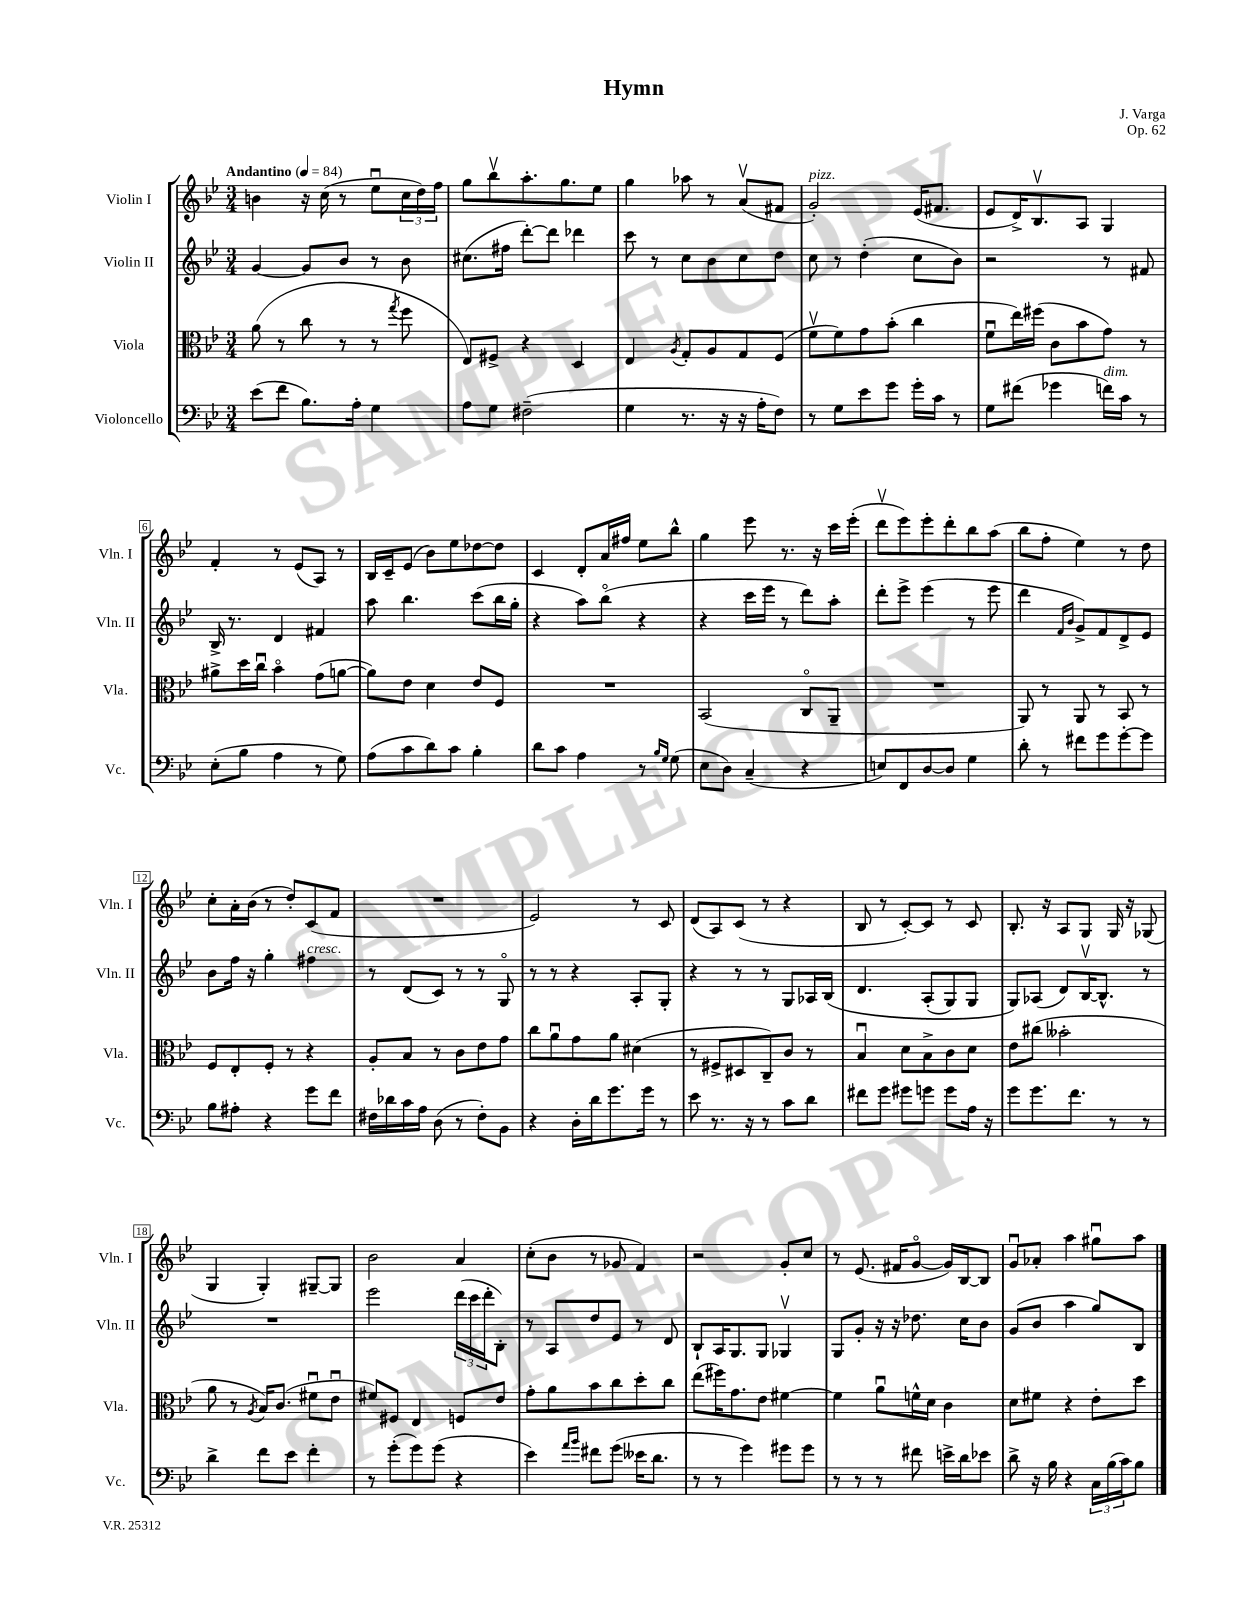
\header { title = "Hymn" composer = "J. Varga" opus = "Op. 62" }
<<
\new StaffGroup <<
\new Staff = "s0" \with { instrumentName = "Violin I" shortInstrumentName = "Vln. I" } {
    \clef treble \key bes \major \numericTimeSignature \time 3/4 \tempo "Andantino" 4 = 84
    b'4 r16 c''16( r8 ees''8\downbow \tuplet 3/2 { c''16 d''16) f''16 } |
    g''8 bes''8\upbow a''8.-. g''8. ees''8 |
    g''4 aes''8 r8 a'8\upbow( fis'8 |
    g'2-.^\markup { \italic "pizz." }) ees'16( fis'8. |
    ees'8 d'16->) bes8.\upbow a8 g4 |
    f'4-. r8 ees'8( a8) r8 |
    bes16 c'16-- ees'8( bes'8) ees''8 des''8~ des''8 |
    c'4 d'8-. a'16 fis''16 ees''8 bes''8-^ |
    g''4 ees'''8 r8. r16 c'''16 ees'''16-.( |
    d'''8\upbow ees'''8) ees'''8-. d'''8-. bes''8 a''8( |
    bes''8 f''8-. ees''4) r8 d''8 |
    c''8-. a'16-. bes'16( r8 d''8-.) c'8( f'8 |
    R2. |
    ees'2) r8 c'8 |
    d'8( a8) c'8( r8 r4 |
    bes8 r8 c'8~-.) c'8 r8 c'8 |
    bes8.-. r16 a8 g8 g16 r16 ges8( |
    g4 g4-.) gis8~-- gis8 |
    bes'2 a'4 |
    c''8-.( bes'8 r8 ges'8 f'4) |
    r2 g'8-. c''8 |
    r8 ees'8.( fis'16 g'8~\flageolet g'16) bes16~ bes8 |
    g'8\downbow aes'8-. a''4 gis''8\downbow a''8 \bar "|." |
}
\new Staff = "s1" \with { instrumentName = "Violin II" shortInstrumentName = "Vln. II" } {
    \clef treble \key bes \major \numericTimeSignature \time 3/4
    g'4~ g'8 bes'8 r8 bes'8 |
    cis''8.( fis''16 d'''8~-.) d'''8 des'''4 |
    c'''8 r8 c''8 bes'8 c''8 d''8 |
    c''8 r8 d''4-.( c''8 bes'8) |
    r2 r8 fis'8 |
    bes16-> r8. d'4 fis'4 |
    a''8 bes''4. c'''8( bes''16 g''16-. |
    r4 a''8) bes''8\flageolet( r4 |
    r4 c'''16 ees'''16 r8 d'''8) a''8-. |
    d'''8-. ees'''8-> ees'''4( r8 ees'''8 |
    d'''4 \grace { f'16 bes'16 } g'8->) f'8 d'8-> ees'8 |
    bes'8 f''16 r16 g''4-. fis''4^\markup { \italic "cresc." } |
    r8 d'8( c'8) r8 r8 g8\flageolet |
    r8 r8 r4 a8-. g8-. |
    r4 r8 r8 g8 aes16 bes16\( |
    d'4. a8-.( g8) g8 |
    g8\) aes8( d'8) bes16~\upbow bes8.-^ r8 |
    R2. |
    ees'''2 \tuplet 3/2 { d'''16( c'''16 d'''16-. } bes8-.) |
    r8 a8 d''8 ees'8 r8 d'8 |
    bes8-! a16 g8. g8 ges4\upbow |
    g8 g'8-. r16 r16 des''8. c''16 bes'8 |
    g'8( bes'8 a''4 g''8) bes8 \bar "|." |
}
\new Staff = "s2" \with { instrumentName = "Viola" shortInstrumentName = "Vla." } {
    \clef alto \key bes \major \numericTimeSignature \time 3/4
    a'8( r8 c''8 r8 r8 \acciaccatura { g''8 } f''8 |
    ees8) fis8-> r4 d4 |
    ees4 \acciaccatura { a8 } g8-. a8 g8 f8( |
    f'8\upbow f'8) g'8 bes'8-.( c''4 |
    f'8\downbow ees''16) fis''16( c'8 bes'8 g'8) r8 |
    ais'8-> d''16 c''16\downbow bes'4\flageolet g'8( a'8~ |
    a'8) ees'8 d'4 ees'8 f8 |
    R2. |
    bes,2( c8\flageolet a,8-- |
    R2. |
    a,8) r8 a,8 r8 bes,8 r8 |
    f8 ees8-. f8-. r8 r4 |
    a8-. bes8 r8 c'8 ees'8 g'8 |
    c''8 a'8\downbow g'8 a'8 dis'4( |
    r8 fis8-> dis8 c8--) c'8 r8 |
    bes4\downbow d'8 bes8-> c'8 d'8 |
    ees'8 cis''8( beses'2-. |
    a'8 r8 \acciaccatura { a8 } bes16) c'8.( fis'8\downbow ees'8\downbow |
    fis'8) fis8 ees4 f8 ees'8 |
    g'8-. a'8 bes'8 c''8 d''8-. c''8 |
    ees''8( fis''16) g'8. ees'8 fis'4~ |
    fis'4 a'8\downbow f'16-^ d'16 c'4 |
    d'8 fis'8 r4 ees'8-. d''8 \bar "|." |
}
\new Staff = "s3" \with { instrumentName = "Violoncello" shortInstrumentName = "Vc." } {
    \clef bass \key bes \major \numericTimeSignature \time 3/4
    ees'8( f'8 bes8.) a16-. g4 |
    a8 g8 fis2--( |
    g4 r8. r16 r16 a16-. f8) |
    r8 g8 ees'8 g'8 g'16-. c'16 r8 |
    g8 fis'8( ges'4 f'16^\markup { \italic "dim." }) c'16 r8 |
    ees8-.( bes8 a4 r8 g8) |
    a8( c'8 d'8) c'8 bes4-. |
    d'8 c'8 a4 r8 \grace { bes16 g16 } g8( |
    ees8 d8) c4--( r4 |
    e8) f,8 d8~ d8 g4 |
    d'8-. r8 fis'8 g'8 g'8~-. g'8 |
    bes8 ais8-. r4 g'8 f'8 |
    fis16 des'16 c'16 a16 d8( r8 fis8-.) bes,8 |
    r4 d16-. d'16 g'8. g'16 r8 |
    ees'8 r8. r16 r8 c'8 d'8 |
    fis'8 g'8 gis'8 g'8 g'8 a16 r16 |
    g'8 g'8. f'8. r8 r8 |
    d'4-> f'8 ees'8 f'4-. |
    r8 g'8-.( g'8) g'8( r4 |
    ees'4) \grace { a'16 bes'16 } fis'8 g'8( eeses'16 d'8. |
    r8 r8 g'4) gis'8 gis'8 |
    r8 r8 r8 fis'8 e'16-> d'16 ees'8 |
    d'8-> r16 bes16 r4 \tuplet 3/2 { c16 bes16( c'16) } bes8 \bar "|." |
}
>>
>>
\layout { \context { \Score \override BarNumber.stencil = #(make-stencil-boxer 0.1 0.3 ly:text-interface::print) } }
